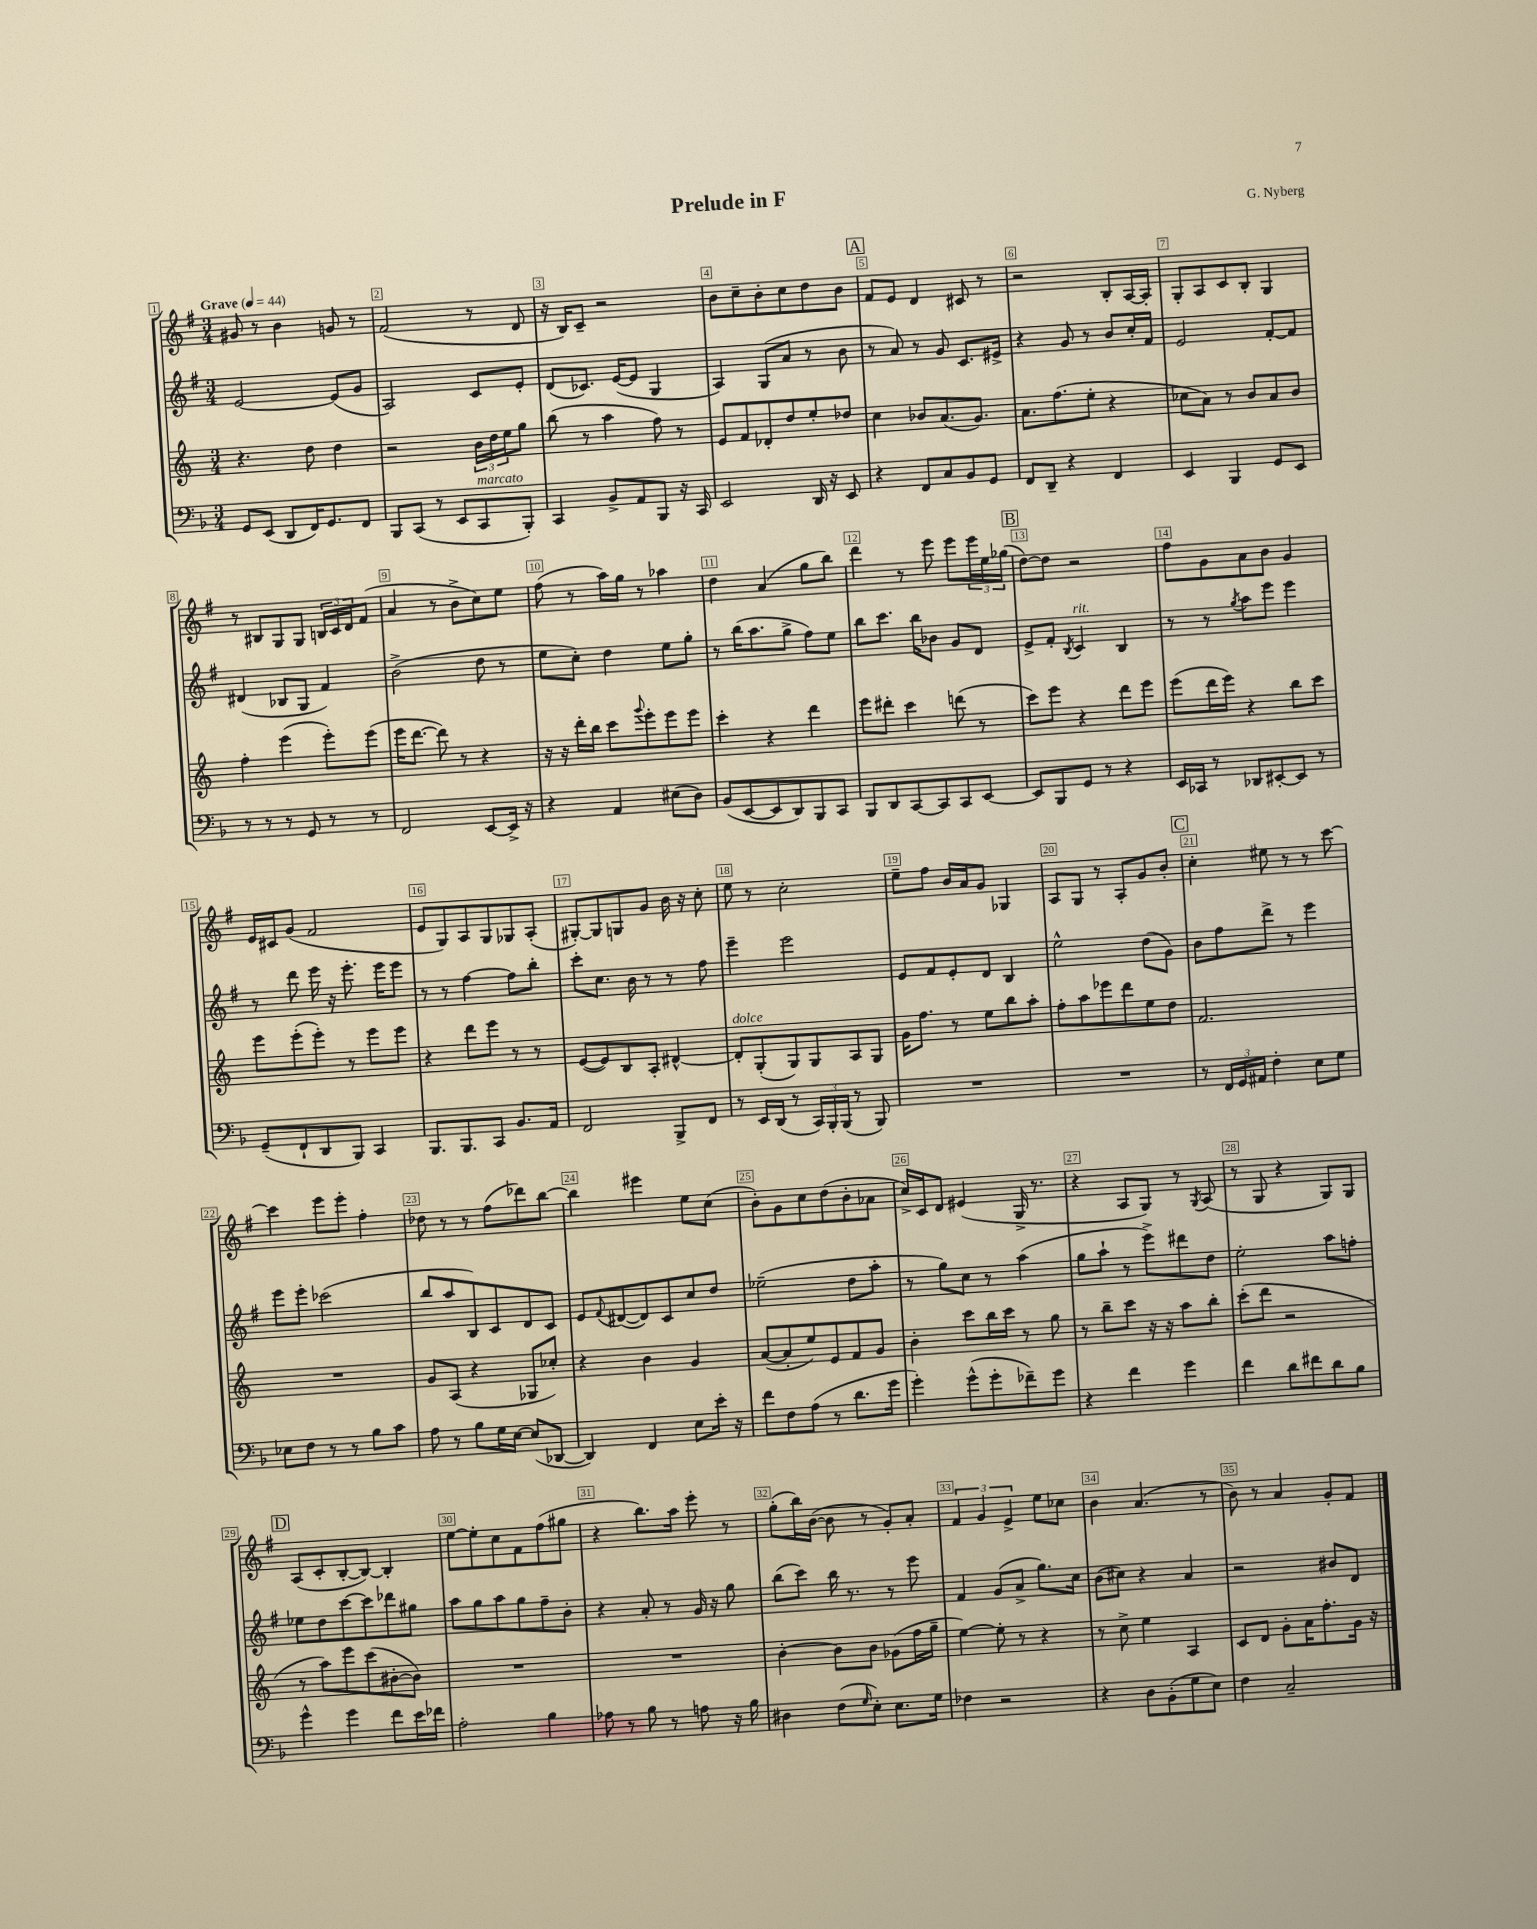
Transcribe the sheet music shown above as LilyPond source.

\header { title = "Prelude in F" composer = "G. Nyberg" }
<<
\new StaffGroup <<
\new Staff = "s0" {
    \clef treble \key g \major \numericTimeSignature \time 3/4 \tempo "Grave" 4 = 44
    gis'8 r8 b'4 g'8 r8 |
    fis'2( r8 d'8 |
    r16 b16) c'8-- r2 |
    b'8 c''8-- b'8-. c''8 d''8 b'8 |
    \mark \markup { \box "A" } fis'8 e'8 d'4 cis'8 r8 |
    r2 b8-. a16~ a16-. |
    g8-. a8 c'8 b8-. g4 |
    r8 bis8 g8 g8 \tuplet 3/2 { b16 c'16 d'16 } fis'8( |
    a'4 r8 b'8-> c''8) e''8 |
    fis''8( r8 a''16) g''16 r8 aes''4 |
    d''4 a'4( g''8 b''8) |
    d'''4 r8 e'''8 e'''8 \tuplet 3/2 { e'''16 e''16 ges''16( } |
    \mark \markup { \box "B" } d''8~) d''8 r2 |
    fis''8 g'8 a'8 b'8 g'4 |
    e'16 cis'16 g'8( fis'2 |
    e'8 g8) a8 g8 ges8 a8-.( |
    gis8~-.) gis8 g8 g'8 b'16 r16 c''8-. |
    e''8 r8 c''2-. |
    e''8-- fis''8 b'16 a'16 g'8 ges4 |
    a8 g8 r8 a8-. g'8 b'8-. |
    \mark \markup { \box "C" } c''4-. eis''8 r8 r8 c'''8~ |
    c'''4 e'''8 e'''8-. fis''4-. |
    des''8 r8 r8 fis''8( des'''8) b''8~ |
    b''4 eis'''4 e''8 c''8( |
    b'8-.) g'8 c''8 d''8( b'8-. aes'8 |
    c''16->) c'16 d'8 eis'4( g16-> r8. |
    r4 a8 g8) r8 \acciaccatura { g8 } a8( |
    r8 g8 r4 g8) g8 |
    \mark \markup { \box "D" } a8( c'8-. b8~-. b8~) b4-. |
    e''8~ e''8-. c''8 fis'8 fis''8( gis''8 |
    r4 b''8.) a''16 e'''8-. r8 |
    g''8-.( b''16) b'16~( b'8 r8 g'8-.) a'8-. |
    \tuplet 3/2 { fis'4 g'4 e'4-> } e''8 ces''8 |
    b'4 a'4.( r8 |
    b'8) r8 a'4 g'8-. fis'8 \bar "|." |
}
\new Staff = "s1" {
    \clef treble \key g \major \numericTimeSignature \time 3/4
    e'2~ e'8( g'8 |
    a2) c'8 e'8-. |
    d'8( ces'8.) e'16~( e'8 g4 |
    a4) g8( a'8 r8 b'8 |
    \mark \markup { \box "A" } r8 a'8) r8 g'8 c'8. eis'16-> |
    r4 g'8 r8 b'8 c''16-. fis'16 |
    e'2 fis'8~-. fis'8 |
    dis'4( bes8 g8 fis'4) |
    b'2->( d''8 r8 |
    e''8 c''8-.) d''4 e''8 g''8-. |
    r8 b''16( a''8. g''8-> fis''8) e''8 |
    b''8 c'''8. b''16 bes'8 g'8 d'8 |
    \mark \markup { \box "B" } e'8-> fis'8-. \acciaccatura { b8 } c'4^\markup { \italic "rit." } b4 |
    r8 r8 \acciaccatura { g''8 } a''8 e'''8 e'''4 |
    r8 d'''8 e'''16 r16 e'''8.-. e'''16 e'''8 |
    r8 r8 fis''4~ fis''8 b''8-. |
    c'''8-. c''8. b'16 r8 r8 fis''8 |
    e'''4-- e'''2 |
    e'8 fis'8 e'8-. d'8 b4 |
    e''2-^ d''8( g'8) |
    \mark \markup { \box "C" } b'8 fis''8 d'''8-> r8 e'''4 |
    e'''8 e'''8-. ces'''2( |
    b''8 a''8 b8) c'8 d'8 c'8 |
    e'8 \appoggiatura { fis'8 } dis'8~( dis'8) c'8 c''8 d''8 |
    ees''2--( d''8 a''8-. |
    r8 g''8) c''8 r8 a''4( |
    g''8 a''8-! r8 e'''8->) dis'''8 d''8 |
    e''2-. a''8 f''8-. |
    \mark \markup { \box "D" } ees''8 d''8 c'''8~ c'''8 des'''8 gis''8 |
    a''8 g''8 a''8 g''8 fis''8-- b'8-. |
    r4 a'8-. r8 g'16 r16 g''8 |
    b''8( c'''8) b''16 r8. r8 e'''8 |
    fis'4 g'8( a'8-> g''8.) c''16 |
    b'8( cis''8) r4 a'4 |
    r2 bis'8 d'8 \bar "|." |
}
\new Staff = "s2" {
    \clef treble \key c \major \numericTimeSignature \time 3/4
    r4. d''8 d''4 |
    r2 \tuplet 3/2 { b'16 d''16 e''16 } g''8 |
    b''8( r8 a''4 f''8) r8 |
    e'8 f'8 des'8-. d''8 e''8-. des''8 |
    \mark \markup { \box "A" } c''4 bes'8 a'8.( g'8.) |
    a'8. f''8.( e''8-. r4 |
    ces''8 a'8) r8 b'8 a'8 b'8 |
    f''4-. e'''4( e'''8-.) e'''8( |
    e'''16 d'''8.~ d'''8) r8 r4 |
    r16 r16 d'''16-. b''16 c'''8 \appoggiatura { g'''8 } e'''8-. e'''8 e'''8 |
    c'''4-. r4 d'''4 |
    e'''8 dis'''8-. c'''4 d'''8( r8 |
    \mark \markup { \box "B" } c'''8) e'''8 r4 d'''8 e'''8 |
    e'''8( d'''16 e'''16) r4 b''8 c'''8 |
    e'''8 e'''8-.( e'''8-.) r8 e'''8 e'''8 |
    r4 d'''8 e'''8 r8 r8 |
    e'8~( e'8) b8 a8-. dis'4~-^ |
    dis'8-.^\markup { \italic "dolce" } g8-.( g8) g8 a8 g8 |
    g'16 f''8. r8 e''8 b''8 a''8-. |
    f''8-. a''8 ees'''8 d'''8 e''8 d''8 |
    \mark \markup { \box "C" } f'2. |
    R2. |
    g'8 a8( r4 ges8 ces''8-.) |
    r4 b'4 g'4 |
    a'8~( a'8-. e''8) e'8 f'8 g'8 |
    b'4-. c'''8 b''16 c'''16 r8 g''8 |
    r8 b''8-- c'''8 r16 r16 a''8 b''8-. |
    c'''8-.( d'''8 r2 |
    \mark \markup { \box "D" } r8 a''8) e'''8 c'''8( bis'8~-. bis'8) |
    R2. |
    R2. |
    b'4~-. b'8 b'8 ges'8( f''16 g''16-- |
    e''4~) e''8-. r8 r4 |
    r8 c''8-> e''4 a4 |
    c'8 d'8 g'8-. a'16 f''8.-. g'16 r16 \bar "|." |
}
\new Staff = "s3" {
    \clef bass \key f \major \numericTimeSignature \time 3/4
    g,8 e,8( d,8 f,16) g,8. f,8 |
    bes,,8 c,8( r8 e,8 c,8^\markup { \italic "marcato" } bes,,8-.) |
    c,4 bes,8-> a,8 bes,,8 r16 c,16 |
    e,2 d,16 r16 e,8 |
    \mark \markup { \box "A" } r4 f,8 c8 bes,8 g,8 |
    f,8 d,8-- r4 f,4 |
    e,4 bes,,4 g,8 e,8 |
    r8 r8 r8 g,8 r8 r8 |
    f,2 e,8~ e,16-> r16 |
    r4 a,4 eis8( d8) |
    bes,8( e,8~ e,8 d,8) bes,,8 c,8 |
    bes,,8 d,8 c,8~ c,8 c,8 e,8~ |
    \mark \markup { \box "B" } e,8 bes,,8 g,8 r8 r4 |
    e,16 ces,16 r8 des,8 eis,8~-. eis,8 r8 |
    g,8--( f,8-! d,8 bes,,8) c,4 |
    bes,,8. bes,,8. c,8 bes,8. a,16 |
    f,2 bes,,8-> f,8 |
    r8 e,16 d,16( r8 \tuplet 3/2 { c,16) bes,,16-. bes,,16( } r8 bes,,8) |
    R2. |
    R2. |
    \mark \markup { \box "C" } r8 \tuplet 3/2 { f,16 g,16 ais,16 } f4-. e8 g8 |
    ees8 f8 r8 r8 bes8 c'8 |
    a8 r8 bes8 g16 e16~ e8( des,8~ |
    des,4) f,4 e8 e'16-. r16 |
    f'8 f8 a8( r8 d'8. g'16 |
    g'4-.) g'8-^( g'8-. fes'8--) g'8 |
    r4 f'4 g'4 |
    f'4 d'8 fis'8 d'8 bes8 |
    \mark \markup { \box "D" } g'4-^ g'4 f'8 e'16 fes'16 |
    a2-. bes4 |
    aes8 r8 bes8 r8 a8 r16 bes16 |
    dis4 f8( \grace { g16 } e8-.) e8. g16 |
    fes4 r2 |
    r4 d8 bes,8-.( g8 e8) |
    f4 c2-- \bar "|." |
}
>>
>>
\layout { \context { \Score \override BarNumber.break-visibility = ##(#f #t #t) barNumberVisibility = #all-bar-numbers-visible \override BarNumber.stencil = #(make-stencil-boxer 0.1 0.3 ly:text-interface::print) } }
